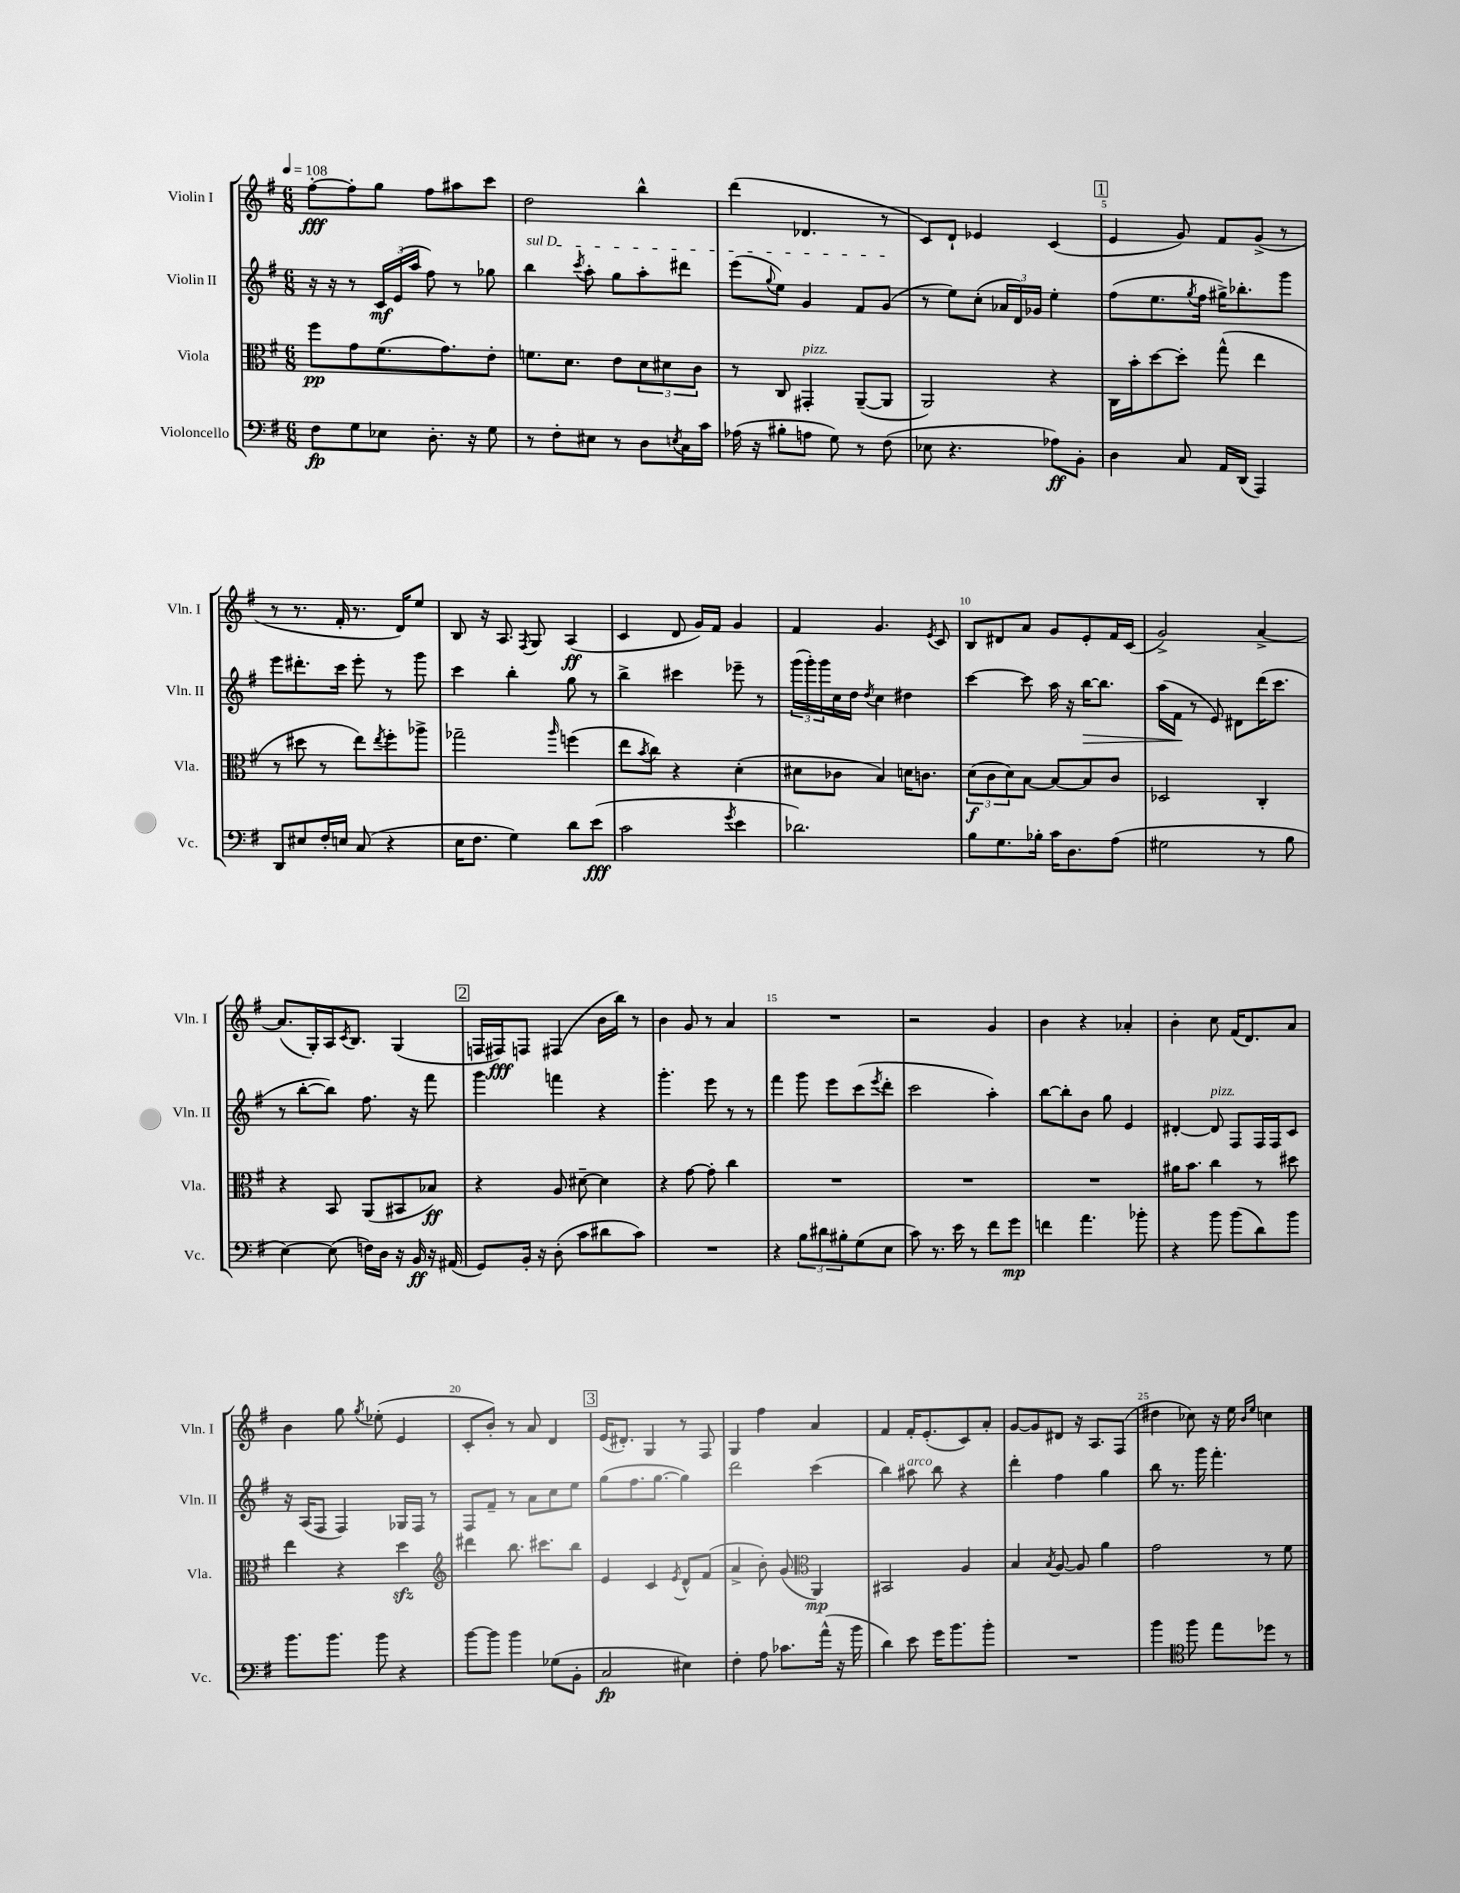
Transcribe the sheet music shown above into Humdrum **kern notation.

**kern	**kern	**kern	**kern
*staff4	*staff3	*staff2	*staff1
*clefF4	*clefC3	*clefG2	*clefG2
*k[f#]	*k[f#]	*k[f#]	*k[f#]
*M6/8	*M6/8	*M6/8	*M6/8
*MM108	*MM108	*MM108	*MM108
8F#	8ff#	16r	[8ff#'
.	.	16r	.
8G	8g	8r	8ff#']
8E-	(8.f#	24c	8gg
.	.	(24e	.
.	.	24aa	.
8.D'	.	8ff#)	8ff#
.	8.g)	.	.
.	.	8r	8aa#
16r	.	.	.
8G	8e'	8gg-	8ccc
=	=	=	=
8r	8.f	4bb	2dd
8F#'	.	.	.
.	8.d	.	.
.	.	8qccc	.
8E#	.	8aa'	.
8r	8e	8gg	.
8D	12d	8aa'	4bb^^
.	12d#	.	.
8qE	.	.	.
16C	.	8ddd#	.
.	12c	.	.
16c	.	.	.
=	=	=	=
(16A-	8r	(8eee	(4ddd
16r	.	.	.
.	.	8qqgg	.
8B#'	8C	8ee)	.
8A	4GG#'	4g	4.d-
8G)	.	.	.
8r	([8AA~	8f#	.
(8F#	8AA]	(8g	8r
=	=	=	=
8E-	2AA)	8r	8c)
4.r	.	8ee)	8d`
.	.	(8cc'	4e-
.	.	24a-	.
.	.	24d)	.
.	.	24g-	.
8A-)	4r	4ee'	(4c
8BB'	.	.	.
=	=	=	=
4D	16C	(8ff#	4e
.	16b'	.	.
.	[8dd	8.ee	.
8C	8dd']	.	8g)
.	.	8qgg	.
.	.	16ff#	.
16AA	(8gg^^	16gg#^)	8f#
(16DD	.	8.bb-'	.
4AAA)	4ee	.	(8g^
.	.	8ggg	8r
=	=	=	=
8DD	8r	8eee	8r
8E#	8dd#	8.ddd#'	8.r
16F#'	8r	.	.
16E	.	16ccc	16f#'
(8C	8ee)	8eee'	8.r
.	8qee	.	.
4r	8ff#'	8r	.
.	.	.	16d)
.	8aa-^	8ggg	8ee
=	=	=	=
16E	2gg-~	4ccc	8B
8.F#	.	.	.
.	.	.	16r
.	.	.	8.A
4G)	.	4bb'	.
.	.	.	8qF#
.	.	.	8G
.	16qqaa	.	.
8d	(4ff	8gg	(4A
(8e	.	8r	.
=	=	=	=
2c	8ee	4bb^	4c
.	8qb	.	.
.	8cc)	.	.
.	4r	4ccc#	8d
.	.	.	16g)
.	.	.	16f#
8qg	.	.	.
4e	(4d'	8eee-~	4g
.	.	8r	.
=	=	=	=
2.d-)	8d#	(24ggg	4f#
.	.	24ggg')	.
.	.	24ggg	.
.	8c-	16cc	.
.	.	16dd	.
.	.	8qdd	.
.	4B)	4cc	4.g
.	16d	4dd#	.
.	8.c	.	.
.	.	.	8qe
.	.	.	8c
=	=	=	=
8B	(12d	[4ccc	8B
.	12c	.	.
8.G	.	.	8d#
.	12d)	.	.
.	[8B	8ccc]	8a
16B-'	.	.	.
16c	8B_	16aa	8g
8.D	.	16r	.
.	8B]	[16bb	8e'
.	.	8.bb]	.
(8A	8c	.	16f#
.	.	.	(16c
=	=	=	=
2G#	2D-	(16aa	2g^)
.	.	16f#	.
.	.	8r	.
.	.	8e)	.
.	.	8d#	.
8r	4C'	(16ddd	[4a^
.	.	8.ccc	.
8B	.	.	.
=	=	=	=
[4E)	4r	8r	(8.a]
.	.	[8bb'	.
.	.	.	16G')
(8E]	8BB	8bb])	16A
.	.	.	8qc
.	.	.	8.B
16F)	(8AA	8.ff#	.
16D	.	.	.
16r	8BB#	.	(4G
16BB	.	16r	.
16r	8B-)	8fff#	.
(16AA#	.	.	.
=	=	=	=
8GG)	4r	4ggg	16F
.	.	.	16F#)
16BB'	.	.	8F
16r	.	.	.
(8D'	8A	4fff	(4F#
8c	[8d#~	.	.
8d#	4d#]	4r	16b
.	.	.	16bb)
8c)	.	.	8r
=	=	=	=
2.r	4r	4.ggg'	4b
.	[8g	.	8g
.	8g']	8eee	8r
.	4cc	8r	4a
.	.	8r	.
=	=	=	=
4r	2.r	4fff#	2.r
12B	.	8ggg	.
12d#	.	.	.
.	.	8eee	.
12B#'	.	.	.
(8G	.	(8ccc	.
.	.	8qeee	.
8E	.	8ddd'	.
=	=	=	=
8c)	2.r	2ccc	2r
8.r	.	.	.
16e	.	.	.
8r	.	.	.
8f#	.	4aa')	4g
8g	.	.	.
=	=	=	=
4f	2.r	[8bb	4b
.	.	8bb']	.
4.a	.	8b	4r
.	.	8gg	.
.	.	4e	4a-'
8b-'	.	.	.
=	=	=	=
4r	16a#	[4d#'	4b'
.	8.b	.	.
8b	4cc	8d#]	8cc
(8b	.	8F#	(16f#
.	.	.	8.d)
8d)	8r	16F#	.
.	.	16F#	.
8b	8dd#	8c	8a
=	=	=	=
8.b	4ee	16r	4b
.	.	(16A	.
.	.	8F#	.
8.b	.	.	.
.	4r	4F#)	8gg
.	.	.	8qgg
8b	.	.	(8ee-'
4r	4dd	16G-	4e
.	.	16F#	.
.	.	8r	.
=	=	=	=
*	*clefG2	*	*
[8b	4ddd#	8F#	8c'
8b]	.	8f#~	8b')
4b	8.bb	8r	8r
.	.	8a	8a
.	8.ccc#	.	.
(8G-	.	8cc	4d
8BB'	8bb	8ee	.
=	=	=	=
2C	4e	(8gg	(16e
.	.	.	8.d#')
.	.	8.ff#	.
.	4c	.	4G
.	.	[8.gg	.
.	8qe	.	.
4E#)	8d^^	4gg])	8r
.	(8f#	.	8F#
=	=	=	=
4F#'	4a^	2ddd	4G
8A	8b')	.	4ff#
8.c-	(8g	.	.
*	*clefC3	*	*
.	4AA)	(4ccc	4a
(16a^^	.	.	.
16r	.	.	.
16b	.	.	.
=	=	=	=
4d)	2BB#	4bb)	4f#
8e	.	8aa#	16f#'
.	.	.	(8.e'
16g	.	8bb	.
8.b	.	.	.
.	4A	4r	8c)
8b'	.	.	8a'
=	=	=	=
2.r	4B	4ddd'	[8g
.	.	.	8g]
.	8qB	.	.
.	[8A	4ff#	8d#
.	8A]	.	16r
.	.	.	8.A
.	4a	4gg	.
.	.	.	(8F#
=	=	=	=
4b	2g	8bb	4dd#
.	.	8.r	.
*clefC4	*	*	*
8ff#	.	.	8cc-)
.	.	16ggg	.
8ee	.	4.fff#'	16r
.	.	.	16ee
.	.	.	16qqb
.	.	.	16qqee
8dd-	8r	.	4cc
8r	8f#	.	.
==	==	==	==
*-	*-	*-	*-
